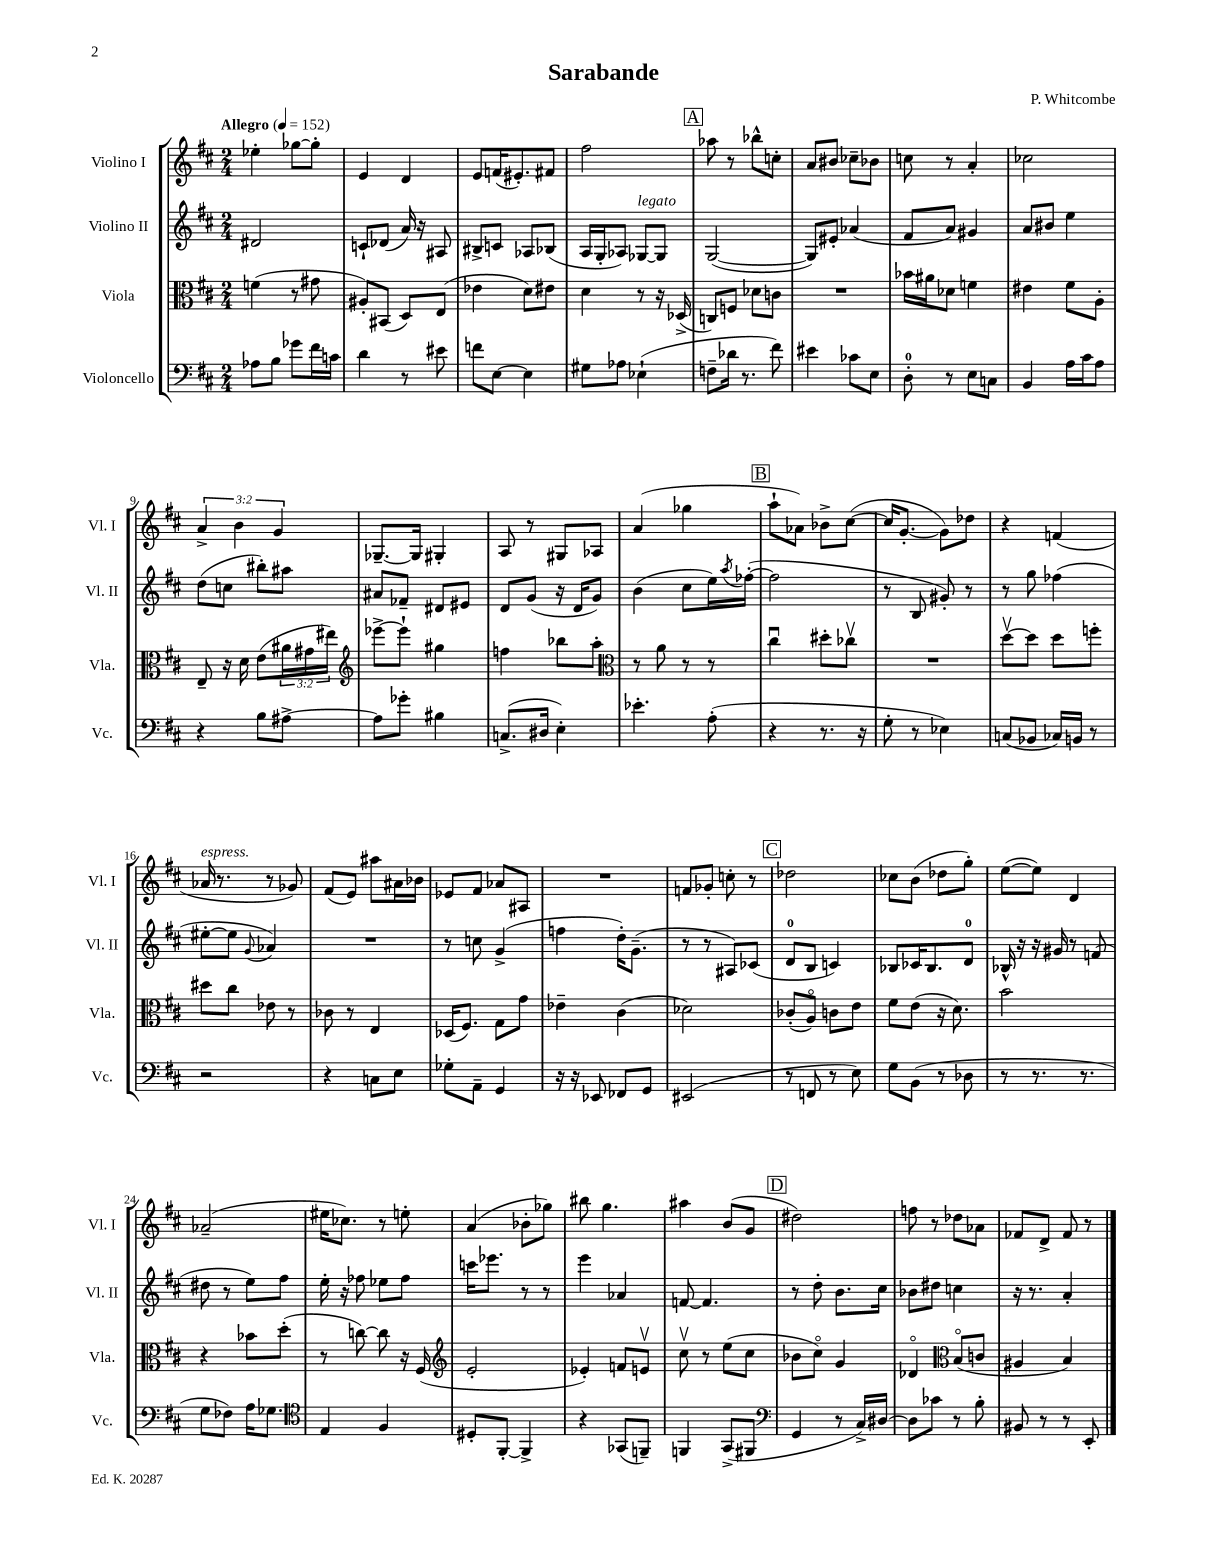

**kern	**kern	**kern	**kern
*staff4	*staff3	*staff2	*staff1
*clefF4	*clefC3	*clefG2	*clefG2
*k[f#c#]	*k[f#c#]	*k[f#c#]	*k[f#c#]
*M2/4	*M2/4	*M2/4	*M2/4
*MM152	*MM152	*MM152	*MM152
8A-	(4f	2d#	4ee-'
8B	.	.	.
8g-	8r	.	[8gg-
16f#	8g#	.	8gg-']
16c	.	.	.
=	=	=	=
4d	8A#')	8c`	4e
.	(8BB#	(8d-	.
8r	8D)	16a)	4d
.	.	16r	.
8e#	(8E	8A#	.
=	=	=	=
8f	4e-	8B#^	8e
[8E	.	8c	(16f
.	.	.	8.e#')
4E]	8d)	8A-	.
.	8e#	(8B-	8f#
=	=	=	=
8G#	4d	16A	2ff#
.	.	16G'	.
8A-	.	8A-)	.
(4E-`	8r	[8G-	.
.	16r	8G-]	.
.	(16D-^	.	.
=	=	=	=
8F~	8C)	([2G	8aa-
16d-	8F	.	8r
8.r	.	.	.
.	8d-	.	8bb-^^
8f#)	8c	.	8cc'
=	=	=	=
4e#	2r	8G])	8a
.	.	8e#'	8b#
8c-	.	(4a-	8cc-~
8E	.	.	8b-
=	=	=	=
8D'	16b-	8f#	8cc
.	16a#	.	.
8r	8d-	8a)	8r
8E	4f	4g#	4a'
8C	.	.	.
=	=	=	=
4BB	4e#	8a	2cc-
.	.	8b#	.
16A	8f#	4ee	.
16c#	.	.	.
8A	8A'	.	.
=	=	=	=
4r	8E~	(8dd	6a^
.	16r	8cc	.
.	.	.	6b
.	16d	.	.
8B	(8e	8bb#')	.
.	.	.	6g
[8A#^	24a#	8aa#	.
.	24g#	.	.
.	24ee#)	.	.
=	=	=	=
*	*clefG2	*	*
8A#]	[8eee-^	8a#	[8.G-~
8g-'	8eee-`]	8f-~	.
.	.	.	16G-]
4B#	4gg#	8d#	4G#'
.	.	8e#	.
=	=	=	=
(8.C^	4ff	8d	8A
.	.	(8g	8r
16D#	.	.	.
4E')	8bb-	16r	8G#
.	.	16d	.
.	8aa'	8g)	8A-
=	=	=	=
*	*clefC3	*	*
4.e-'	8r	(4b	(4a
.	8a	.	.
.	8r	8cc#	4gg-
(8A'	8r	16ee)	.
.	.	8qaa	.
.	.	([16ff-'	.
=	=	=	=
4r	4cc#u	2ff-]	8aa`
.	.	.	8a-)
8.r	8dd#'	.	8b-^
.	8cc-v	.	([8cc#
16r	.	.	.
=	=	=	=
8G'	2r	8r	16cc#]
.	.	.	[8.g'
8r	.	8B	.
4E-)	.	8g#')	8g])
.	.	8r	8dd-
=	=	=	=
(8C	[8ddv	8r	4r
8BB-	8dd]	8gg	.
16C-)	8dd	(4ff-	(4f
16BB	.	.	.
8r	8ff'	.	.
=	=	=	=
2r	8dd#	[8ee#'	16a-
.	.	.	8.r
.	8cc#	8ee#]	.
.	.	8qqg	.
.	8e-	4a-)	8r
.	8r	.	8g-)
=	=	=	=
4r	8c-	2r	(8f#
.	8r	.	8e)
8C	4E	.	8aa#
8E	.	.	16a#
.	.	.	16b-
=	=	=	=
8G-'	(16D-	8r	8e-
.	8.F#)	.	.
8AA~	.	8cc	8f#
4GG	8G	(4g^	8a-
.	8g	.	8A#
=	=	=	=
16r	4e-~	4ff	2r
16r	.	.	.
8EE-	.	.	.
8FF-	(4c#	16dd')	.
.	.	(8.g~	.
8GG	.	.	.
=	=	=	=
(2EE#	2d-)	8r	8f
.	.	8r	8g-'
.	.	8A#)	8cc'
.	.	(8c-	8r
=	=	=	=
8r	(8c-'	8d	2dd-
8FF	8Ao)	8B	.
8r	8c	4c)	.
8E)	8e	.	.
=	=	=	=
8G	8f#	8B-	8cc-
(8BB	(8e	16c-	(8b
.	.	8.B-	.
8r	16r	.	8dd-
.	8.d)	.	.
8D-	.	8d	8gg')
=	=	=	=
8r	2b	16B-^^	([8ee
.	.	16r	.
8.r	.	16r	8ee])
.	.	16g#	.
.	.	8r	4d
8.r	.	.	.
.	.	(8f	.
=	=	=	=
8G	4r	8dd#	(2a-~
8F-)	.	8r	.
16A	8b-	8ee)	.
8.G-	.	.	.
.	(8dd'	8ff#	.
=	=	=	=
*clefC4	*	*	*
4E	8r	16ee'	16ee#
.	.	16r	8.cc-)
.	[8cc)	8ff-	.
4F#	8cc]	8ee-	8r
.	16r	8ff-	8ee'
.	(16F#	.	.
=	=	=	=
*	*clefG2	*	*
8D#'	2e'	16ccc	(4a
.	.	8.eee-	.
[8FF#'	.	.	.
4FF#^]	.	8r	8b-'
.	.	8r	8gg-)
=	=	=	=
4r	4e-')	4eee	8bb#
.	.	.	4.gg
(8GG-	8f	4a-	.
8FF~)	8ev	.	.
=	=	=	=
4FF	8cc#v	[8f	4aa#
.	8r	4.f]	.
(8GG^	(8ee	.	(8b
8FF#	8cc#	.	8g
=	=	=	=
*clefF4	*	*	*
4GG	8b-	8r	2dd#)
.	8cc#o)	8dd'	.
8r	4g	8.b	.
16C#^)	.	.	.
[16D#	.	16cc#	.
=	=	=	=
8D#]	4d-o	8b-	8ff
8c-	.	8dd#	8r
*	*clefC3	*	*
8r	(8Bo	4cc	8dd-
8B'	8c	.	8a-
=	=	=	=
8BB#	4A#	16r	8f-
.	.	8.r	.
8r	.	.	8d^
8r	4B)	4a'	8f-
8EE'	.	.	8r
==	==	==	==
*-	*-	*-	*-
